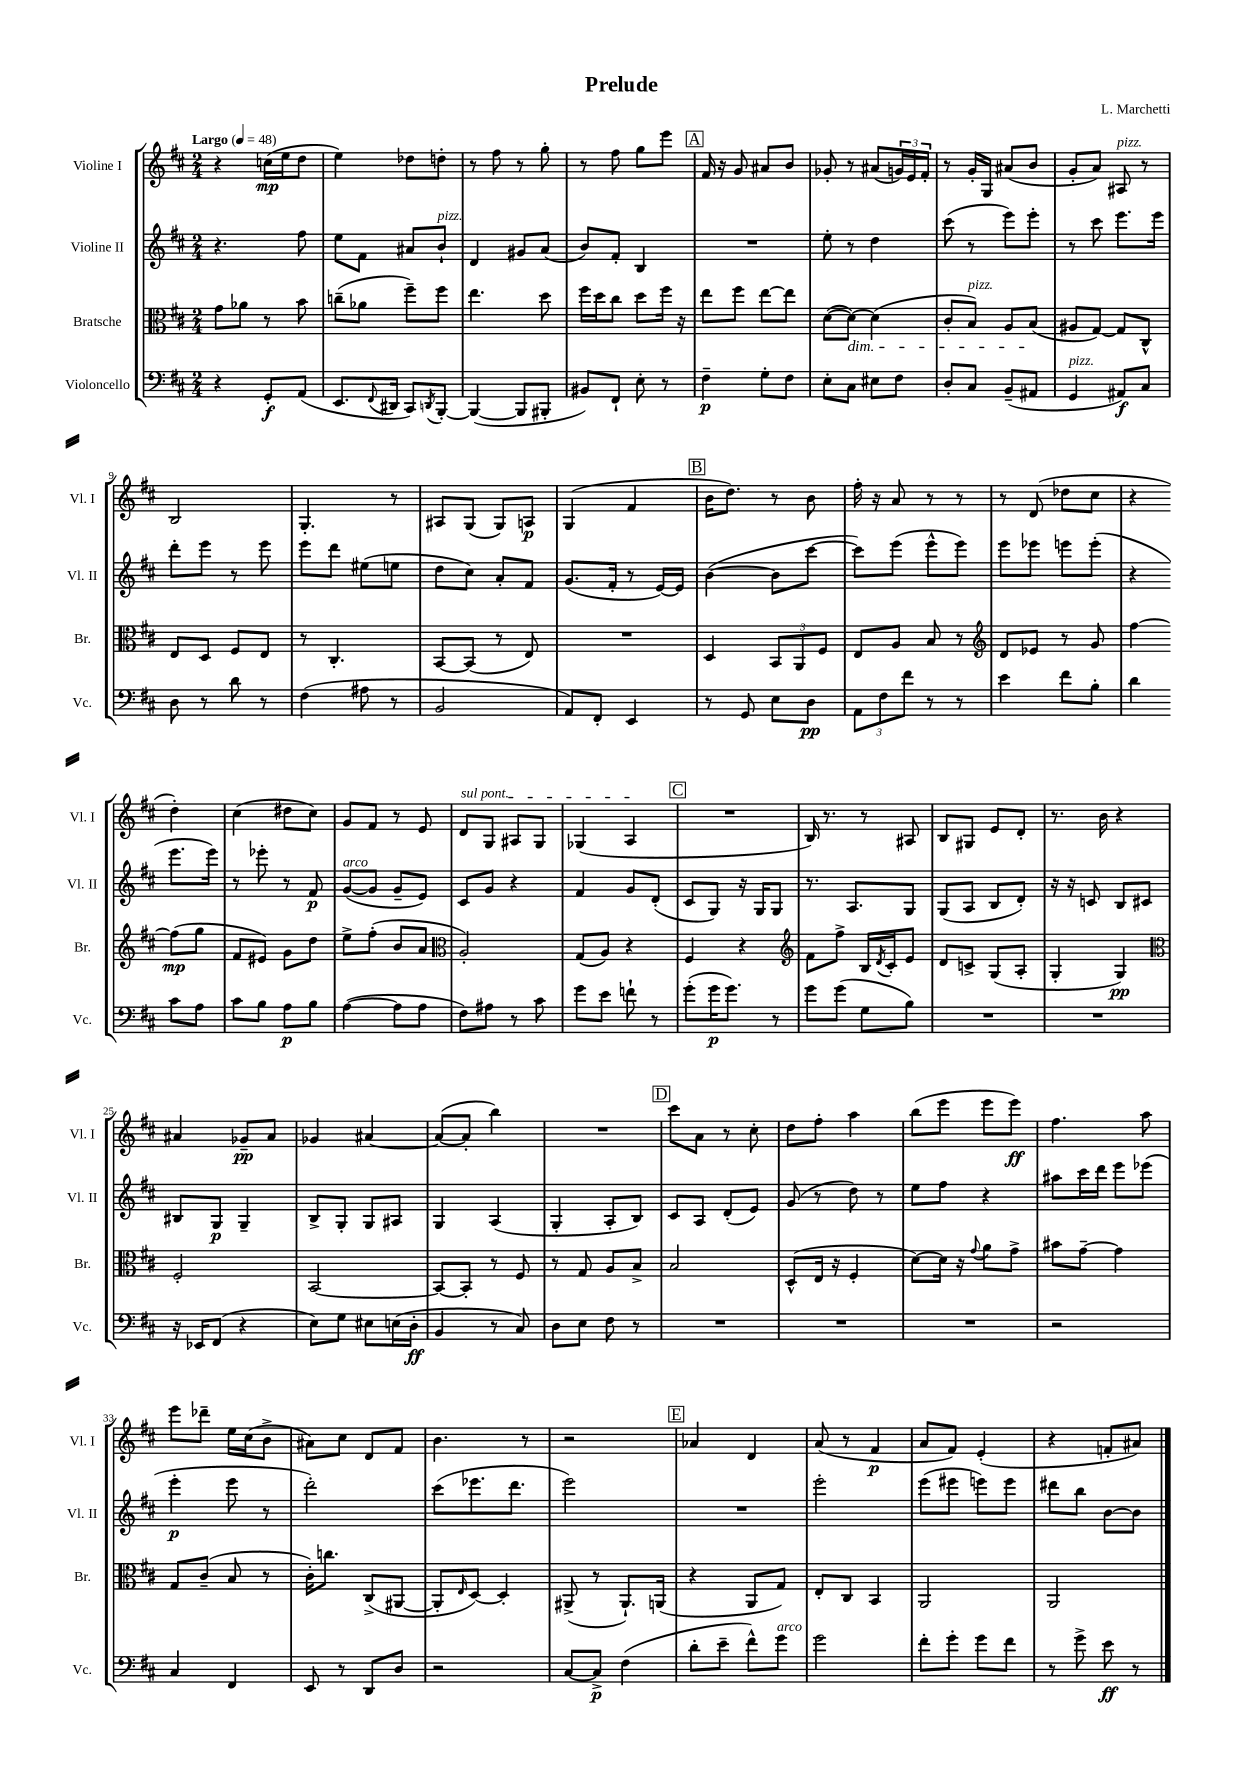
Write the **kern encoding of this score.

**kern	**kern	**kern	**kern
*staff4	*staff3	*staff2	*staff1
*clefF4	*clefC3	*clefG2	*clefG2
*k[f#c#]	*k[f#c#]	*k[f#c#]	*k[f#c#]
*M2/4	*M2/4	*M2/4	*M2/4
*MM48	*MM48	*MM48	*MM48
4r	8g	4.r	4r
.	8a-	.	.
8GG'	8r	.	(16cc
.	.	.	16ee
(8AA	8b	8ff#	8dd
=	=	=	=
8.EE	(8cc~	8ee	4ee)
.	8a-	8f#	.
8qqFF#	.	.	.
16DD#	.	.	.
8CC#)	8ff#~)	8a#	8dd-
8qDD	.	.	.
[8BBB'	8ff#	8b`	8dd'
=	=	=	=
(4BBB_	4.ee	4d	8r
.	.	.	8ff#
8BBB]	.	8g#	8r
8BBB#'	8dd	(8a	8gg'
=	=	=	=
8BB#)	16ff#	8b)	8r
.	16dd	.	.
8FF#`	8cc#	8f#'	8ff#
8E'	8dd	4B	8gg
8r	16ff#	.	8eee
.	16r	.	.
=	=	=	=
4F#~	8ee	2r	16f#
.	.	.	16r
.	8ff#	.	8g
8G'	[8ee	.	8a#
8F#	8ee]	.	8b
=	=	=	=
8E'	([8d	8ee'	8g-'
8C#	8d_)	8r	8r
8E#	(4d]	4dd	(8a#
8F#	.	.	24g)
.	.	.	24e
.	.	.	24f#'
=	=	=	=
8D'	8c#'	(8ccc#	8r
8C#	8B)	8r	16g'
.	.	.	16G
(8BB~	8A	8eee)	(8a#
8AA#	(8B	8eee'	8b
=	=	=	=
4GG	8A#	8r	8g'
.	[8G)	8ccc#	8a)
8AA#)	8G]	8.eee	8A#
8C#	8C#^^	.	8r
.	.	16eee	.
=	=	=	=
8D	8E	8ddd'	2B
8r	8D	8eee	.
8d	8F#	8r	.
8r	8E	8eee	.
=	=	=	=
(4F#	8r	8eee	4.G'
.	4.C#'	8ddd	.
8A#	.	(8ee#	.
8r	.	8ee	8r
=	=	=	=
2BB	[8BB	8dd	8A#
.	(8BB]	8cc#)	(8G
.	8r	8a'	8G)
.	8E)	8f#	8A
=	=	=	=
8AA)	2r	(8.g	(4G
8FF#'	.	.	.
.	.	16f#'	.
4EE	.	8r	4f#
.	.	[16e)	.
.	.	16e]	.
=	=	=	=
8r	4D	([4b	16b
.	.	.	8.dd)
8GG	.	.	.
8E	12BB	8b]	8r
.	12AA	.	.
8D	.	[8ccc#	8b
.	12F#	.	.
=	=	=	=
12AA	8E	8ccc#])	16ff#'
.	.	.	16r
12F#	.	.	.
.	8A	(8eee	8a
12f#	.	.	.
8r	8B	8eee^^	8r
8r	8r	8eee)	8r
=	=	=	=
*	*clefG2	*	*
4e	8d	8eee	8r
.	8e-	8eee-	(8d
8f#	8r	8eee	8dd-
8B'	8g	(8eee'	8cc#
=	=	=	=
4d	[4ff#	4r	4r
8c#	(8ff#]	8.eee	4dd')
8A	8gg	.	.
.	.	16eee)	.
=	=	=	=
8c#	8f#	8r	(4cc#
8B	8e#)	8eee-'	.
8A	8g	8r	8dd#
8B	8dd	8f#	8cc#)
=	=	=	=
([4A	8ee^	([8g	8g
.	(8ff#'	8g]	8f#
8A]	8b	8g~	8r
8A	8a	8e)	8e
=	=	=	=
*	*clefC3	*	*
8F#)	2A')	8c#	8d
8A#	.	8g	8G
8r	.	4r	8A#
8c#	.	.	8G
=	=	=	=
8g	(8G	4f#	(4G-
8e	8A)	.	.
8f`	4r	8g	4A
8r	.	(8d'	.
=	=	=	=
(8g'	4F#	8c#	2r
16g	.	8G)	.
8.g)	.	.	.
.	4r	16r	.
.	.	16G	.
8r	.	8G	.
=	=	=	=
*	*clefG2	*	*
8g	8f#	8.r	16B)
.	.	.	8.r
(8g	8ff#^	.	.
.	.	8.A	.
8G	16B	.	8r
.	8qd	.	.
.	16c#'	.	.
8B)	8e	8G	8A#
=	=	=	=
2r	8d	(8G	8B
.	8c^	8A	8G#
.	(8G	8B	8e
.	8A'	8d')	8d'
=	=	=	=
2r	4G'	16r	8.r
.	.	16r	.
.	.	8c	.
.	.	.	16b
.	4G)	8B	4r
.	.	8c#	.
=	=	=	=
*	*clefC3	*	*
16r	2F#'	8B#	4a#
16EE-	.	.	.
(8FF#	.	8G	.
4r	.	4G~	8g-~
.	.	.	8a#
=	=	=	=
8E)	[2BB	8B^	4g-
8G	.	8G'	.
8E#	.	8G	[4a#
(16E	.	8A#	.
16D'	.	.	.
=	=	=	=
4BB	8BB_	4G	(8a#_
.	8BB']	.	8a#']
8r	8r	(4A	4bb)
8C#)	8F#	.	.
=	=	=	=
8D	8r	4G'	2r
8E	8G	.	.
8F#	8A	8A'	.
8r	8B^	8B)	.
=	=	=	=
2r	2B	8c#	8ccc#
.	.	8A	8a
.	.	(8d'	8r
.	.	8e)	8cc#'
=	=	=	=
2r	(8D^^	(8g	8dd
.	16E	8r	8ff#'
.	16r	.	.
.	4F#'	8dd)	4aa
.	.	8r	.
=	=	=	=
2r	[8d)	8ee	(8bb
.	16d]	8ff#	8eee
.	16r	.	.
.	8qqg	.	.
.	8a	4r	8eee
.	8g^	.	8eee)
=	=	=	=
2r	8b#	8aa#	4.ff#
.	[8g~	16ccc#	.
.	.	16ddd	.
.	4g]	8eee	.
.	.	(8eee-	8aa
=	=	=	=
4C#	8G	4eee'	8eee
.	(8c#~	.	8ddd-~
4FF#	8B	8eee	16ee
.	.	.	(16cc#
.	8r	8r	8b^
=	=	=	=
8EE	16c#')	2ddd')	8a#)
.	8.cc	.	.
8r	.	.	8cc#
8DD	(8C#^	.	8d
8D	[8AA#	.	8f#
=	=	=	=
2r	8AA#']	(8ccc#	4.b
.	16qqE	.	.
.	[8D)	8.eee-	.
.	4D']	.	.
.	.	8.ddd	.
.	.	.	8r
=	=	=	=
[8C#	(8AA#^	2eee)	2r
8C#^]	8r	.	.
(4F#	8.AA#`)	.	.
.	(16AA	.	.
=	=	=	=
8d'	4r	2r	4a-
8e~	.	.	.
8f#^^)	8AA	.	4d
8g	8G)	.	.
=	=	=	=
2g	8E'	2eee'	(8a
.	8C#	.	8r
.	4BB	.	4f#
=	=	=	=
8f#'	2AA	(8eee	8a
8g'	.	8eee#	8f#)
8g	.	8eee)	(4e'
8f#	.	8eee	.
=	=	=	=
8r	2AA	8ddd#	4r
8g^	.	8bb	.
8e	.	[8b	8f'
8r	.	8b]	8a#)
==	==	==	==
*-	*-	*-	*-
